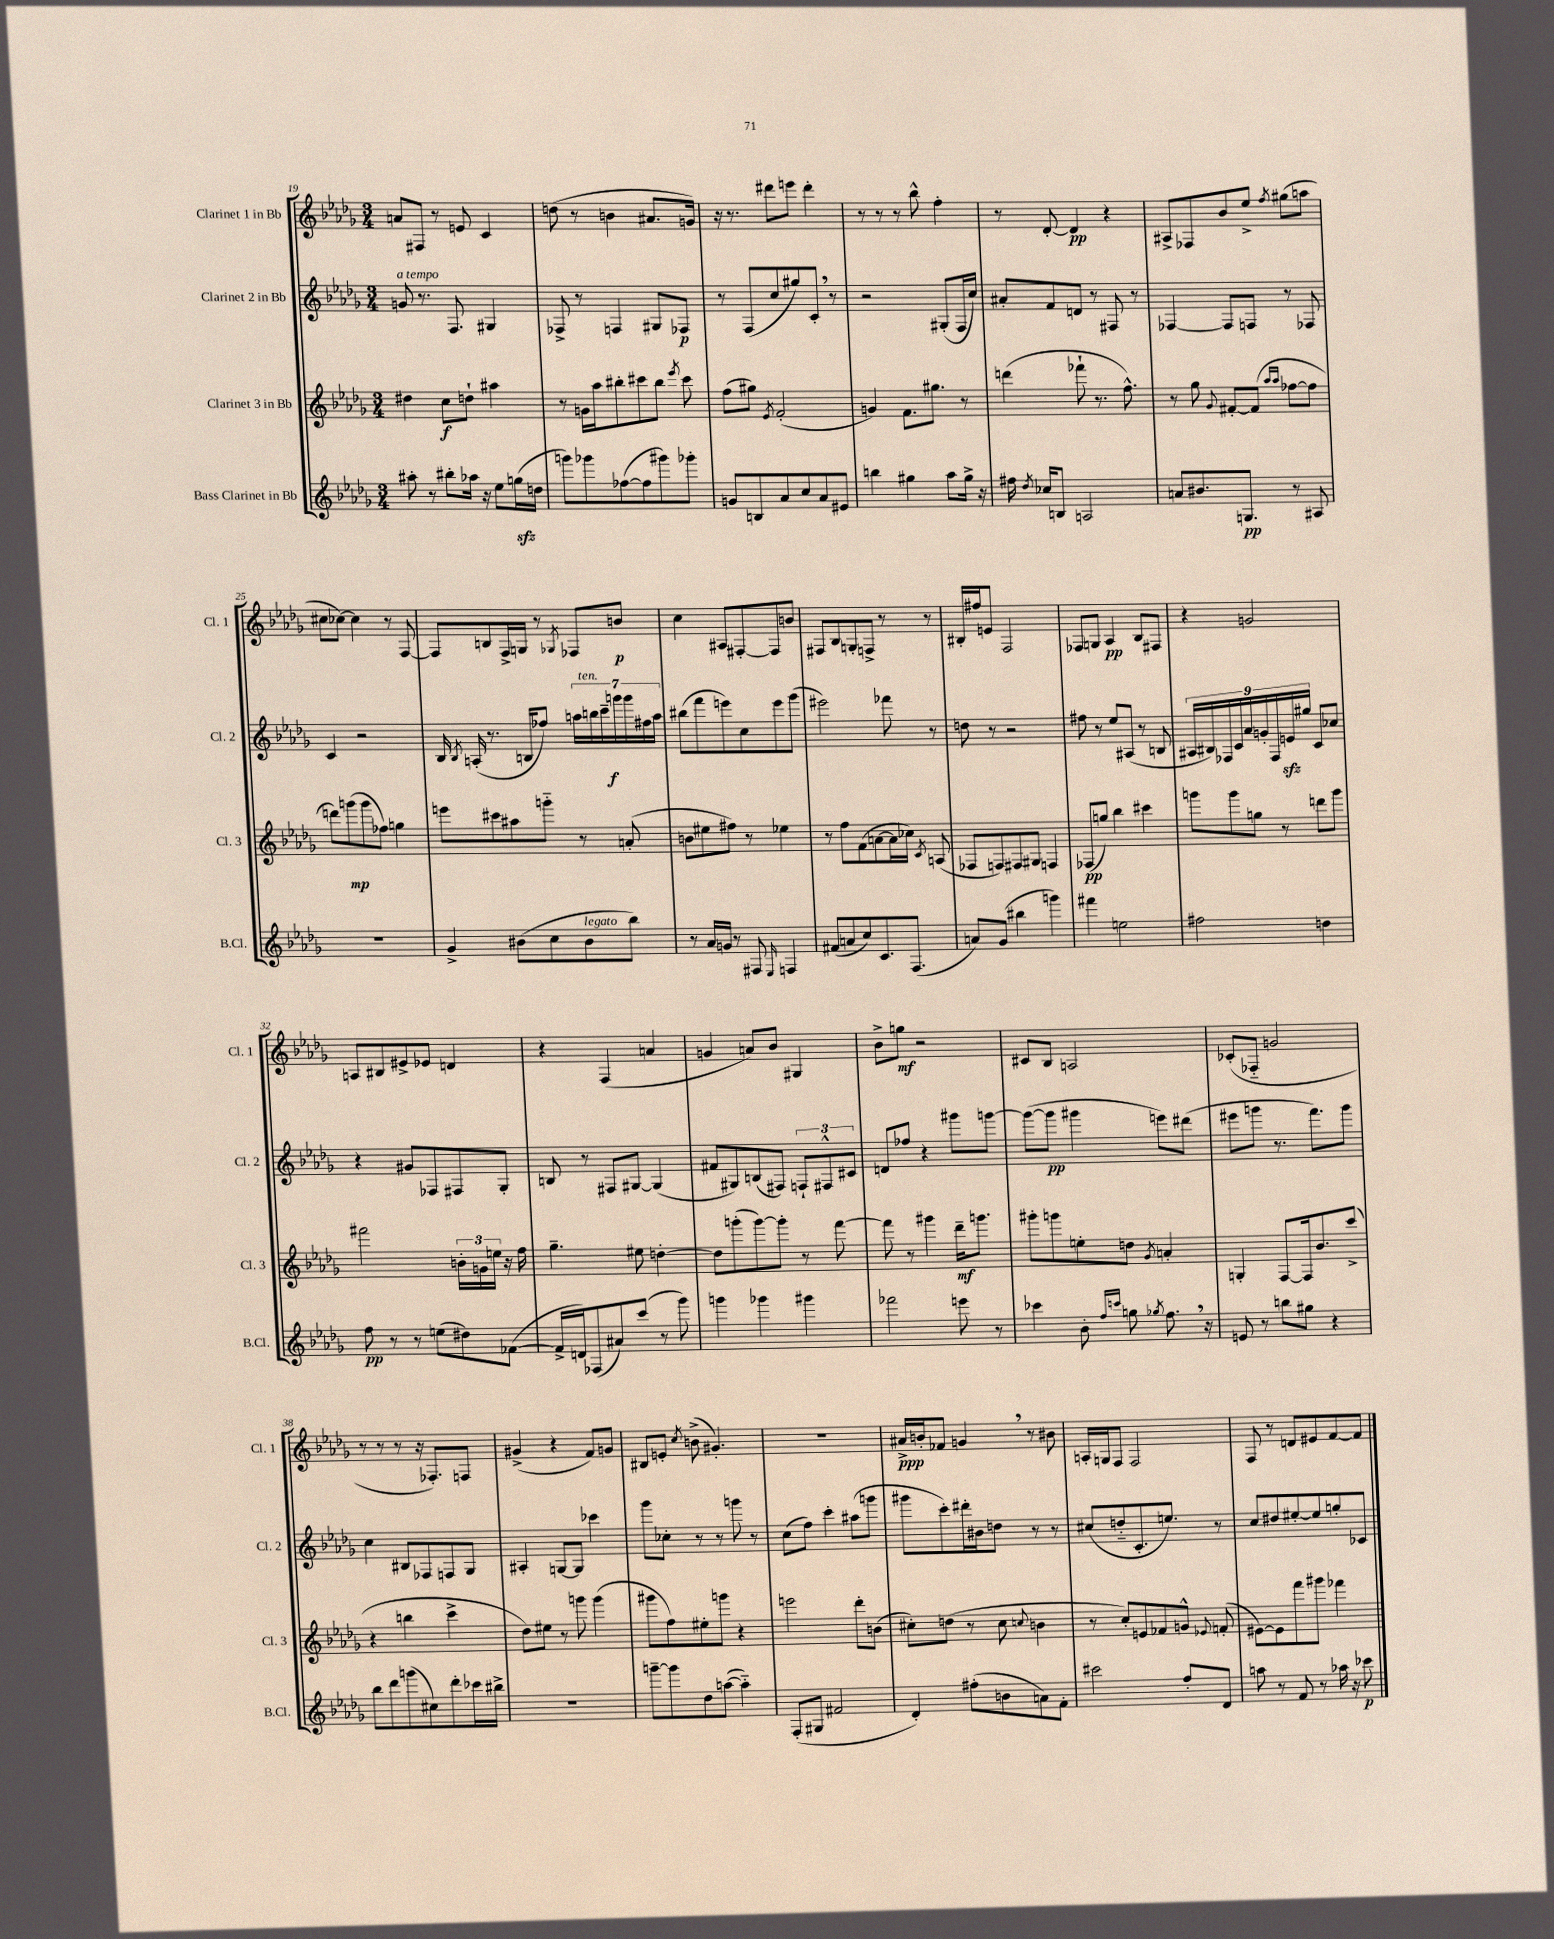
<<
\new StaffGroup <<
\new Staff = "s0" \with { instrumentName = "Clarinet 1 in Bb" shortInstrumentName = "Cl. 1" } {
    \clef treble \key des \major \numericTimeSignature \time 3/4
    \autoBeamOff a'8[ fis8] r8 e'8 c'4 |
    d''8( r8 b'4 ais'8.[ g'16]) |
    r16 r8. dis'''8[ e'''8] dis'''4-. |
    r8 r8 r8 bes''8-^ f''4-. |
    r8 des'8~-. des'4\pp r4 |
    ais8[-> fes8 bes'8 ees''8]-> \acciaccatura { f''8 } gis''8[( a''8] |
    cis''8[ ces''8]~) ces''4 r8 f8~ |
    f8[ b8 f16-> g16] r8 \acciaccatura { ges8 } fes8[ b'8]\p |
    c''4 ais8[ fis8~-. fis8 b'8] |
    fis8[ bes8 g8-. f8]-> r8 r8 |
    bis16[-. fis''16 e'8] f2 |
    fes8[ g8] aes4\pp bes8[ fis8] |
    r4 g'2 |
    a8[ bis8 eis'8-> ees'8] d'4 |
    r4 f4( a'4 |
    g'4 a'8[) bes'8] gis4 |
    bes'8[-> g''8]\mf r2 |
    cis'8[ bes8] a2 |
    ces'8[-.( fes8]-_ g'2 |
    r8 r8 r8 r16 fes8.[-.) f8] |
    gis'4->( r4 f'8[) g'8] |
    bis8[ e'8]-. \acciaccatura { c''8 } b'8->( gis'4.-.) |
    R2. |
    ais'16[->\ppp b'16-. fes'8] g'4 \breathe r8 bis'8 |
    a16[-. g16 f8] f2 |
    f8 r8 d'8[ eis'8 f'8~ f'8] \bar "|." |
}
\new Staff = "s1" \with { instrumentName = "Clarinet 2 in Bb" shortInstrumentName = "Cl. 2" } {
    \clef treble \key des \major \numericTimeSignature \time 3/4
    \autoBeamOff g'8^\markup { \italic "a tempo" } r8. f8. gis4 |
    fes8-> r8 f4 gis8[ fes8]\p |
    r8 f8[( c''8 gis''8) c'8]-. \breathe r8 |
    r2 gis8[-.( f16 c''16]) |
    ais'8[-. f'8 d'8] r8 fis8 r8 |
    fes4~ fes8[ f8] r8 fes8 |
    c'4 r2 |
    bes16 \acciaccatura { bes8 } a16-.( r8. b16[ fes''8]) \tuplet 7/4 { a''16[ b''16^\markup { \italic "ten." } c'''16-- g'''16\f g'''16 fis''16 a''16] } |
    bis''8[( f'''8 e'''8) c''8 e'''8 ges'''8]( |
    eis'''2) fes'''8 r8 |
    d''8 r8 r2 |
    fis''8 r8 ees''8[ ais8]( r8 b8 |
    \tuplet 9/8 { ais16[ bis16) fes16 c'16 aes'16 g'16-. fes16 e'16\sfz gis''16] } c'8[ ces''8] |
    r4 gis'8[ fes8 fis8 ges8]-. |
    b8 r8 fis8[ gis8]~ gis4( |
    fis'8[ gis8) b8( fis8]) \tuplet 3/2 { f8[-! fis8-^ cis'8] } |
    d'8[ fes''8] r4 gis'''8[ g'''8]~ |
    g'''8[~( g'''8]\pp gis'''4 e'''8[) dis'''8]( |
    eis'''8[ g'''8] r8. f'''8.[) g'''8] |
    c''4 bis8[ fes8 f8 ges8] |
    ais4-. g8[~ g8] ces'''4 |
    ges'''8[ ces''8]-. r8 r8 g'''8 r8 |
    c''8[( f''8]) c'''4-. ais''8[( g'''8] |
    gis'''8[ c'''8-.) dis'''16-. bis'16 d''8] r8 r8 |
    cis''8[( d''8-_ c'8.-. e''8.]) r8 |
    c''8[ dis''8 eis''8~-. eis''8 g''8-. ces'8] \bar "|." |
}
\new Staff = "s2" \with { instrumentName = "Clarinet 3 in Bb" shortInstrumentName = "Cl. 3" } {
    \clef treble \key des \major \numericTimeSignature \time 3/4
    \autoBeamOff dis''4 c''8[\f d''8]-! ais''4 |
    r8 g'16[ aes''16 bis''8-. cis'''8 bis''8] \acciaccatura { ees'''8 } cis'''8 |
    f''8[( gis''8]) \acciaccatura { ees'8 } f'2-.( |
    g'4) f'8.[ gis''8.] r8 |
    d'''4( fes'''8-! r8. f''8.-^) |
    r8 ges''8 \appoggiatura { ges'8 } fis'8[~-. fis'8]( \grace { aes''16[ aes''16] } fes''8[~ fes''8] |
    d'''8[) g'''8\mp( g'''8 fes''8]) g''4 |
    e'''8[ cis'''8 ais''8 g'''8]-_ r8 a'8-.( |
    b'8[ eis''8 fis''8]) r8 ees''4 |
    r8 f''8[ f'8( a'8~ a'16 ces''16]) \acciaccatura { c'8 } a8( |
    fes8[ f8) fis8 gis8] f4 |
    fes8[\pp( g''8]) bes''4 cis'''4 |
    g'''8[ g'''8 g''8] r8 d'''8[ g'''8] |
    fis'''2 \tuplet 3/2 { b'16[-. g'16 e''16] } r16 f''16 |
    ges''4.-- eis''8 d''4~-. |
    d''8[ g'''8-.( g'''8~) g'''8]-. r8 f'''8~ |
    f'''8 r8 gis'''4 des'''16[--\mf g'''8.] |
    gis'''8[-. g'''8 e''8-. d''8] \acciaccatura { ges'8 } a'4-. |
    g4-. f8[~ f16 bes'8. c'''8]->( |
    r4 b''4 c'''4-> |
    des''8[) eis''8] r8 g'''8 g'''4( |
    gis'''8[ f''8) eis''8-. g'''8] r4 |
    e'''2 des'''8[-. b'8]( |
    cis''8[-.) d''8]( r8 cis''8 \appoggiatura { c''8 } b'4 |
    r8 c''8[-.) e'8 fes'8 g'8]-^ \appoggiatura { ees'8 } f'8-.( |
    eis'8[~) eis'8 f'''8 gis'''8] fes'''4 \bar "|." |
}
\new Staff = "s3" \with { instrumentName = "Bass Clarinet in Bb" shortInstrumentName = "B.Cl." } {
    \clef treble \key des \major \numericTimeSignature \time 3/4
    \autoBeamOff ais''8-. r8 bis''8[-. aes''16] r16 ees''8[ g''16\sfz( d''16] |
    g'''8[) ges'''8 fes''8~( fes''8 gis'''8) ges'''8]-. |
    g'8[ b8 aes'8 c''8 aes'8 eis'8] |
    b''4 gis''4 aes''8[ gis''16]-> r16 |
    fis''16 \acciaccatura { des''8 } ces''16[ b8] a2 |
    a'8[ bis'8. g8.]\pp r8 ais8 |
    R2. |
    ges'4-> bis'8[( c''8 bis'8^\markup { \italic "legato" } bes''8]) |
    r8 aes'16[ g'16] r8 fis8 \grace { ees16 } f4 |
    fis'8[( a'8 c''8) c'8. f8.]( |
    a'8[) ges'8]( bis''4 g'''4) |
    fis'''4 e''2 |
    fis''2 d''4 |
    f''8\pp r8 r8 e''8[( dis''8) fes'8]~( |
    fes'16[-> d'16) fes8( ais'8) c'''8]( r8 ges'''8) |
    g'''4 ges'''4 gis'''4 |
    fes'''2 e'''8 r8 |
    ces'''4 bes'8-. \grace { f''16[ c'''16] } g''8 \acciaccatura { ges''8 } f''8. \breathe r16 |
    e'8 r8 b''8[ gis''8] r4 |
    bes''8[ des'''8 g'''8( cis''8) des'''8-. ces'''16 bis''16]-> |
    R2. |
    g'''8[~-- g'''8 des''8 a''8]~( a''4-_) |
    f8[-.( gis8] fis'2 |
    des'4-.) fis''8[-.( b'8 a'8) f'8]-. |
    cis'''2 f''8[-. des'8] |
    a''8 r8 f'8 r8 aes''16 r16 ces'''8\p \bar "|." |
}
>>
>>
\layout { \context { \Score currentBarNumber = #19 } }
